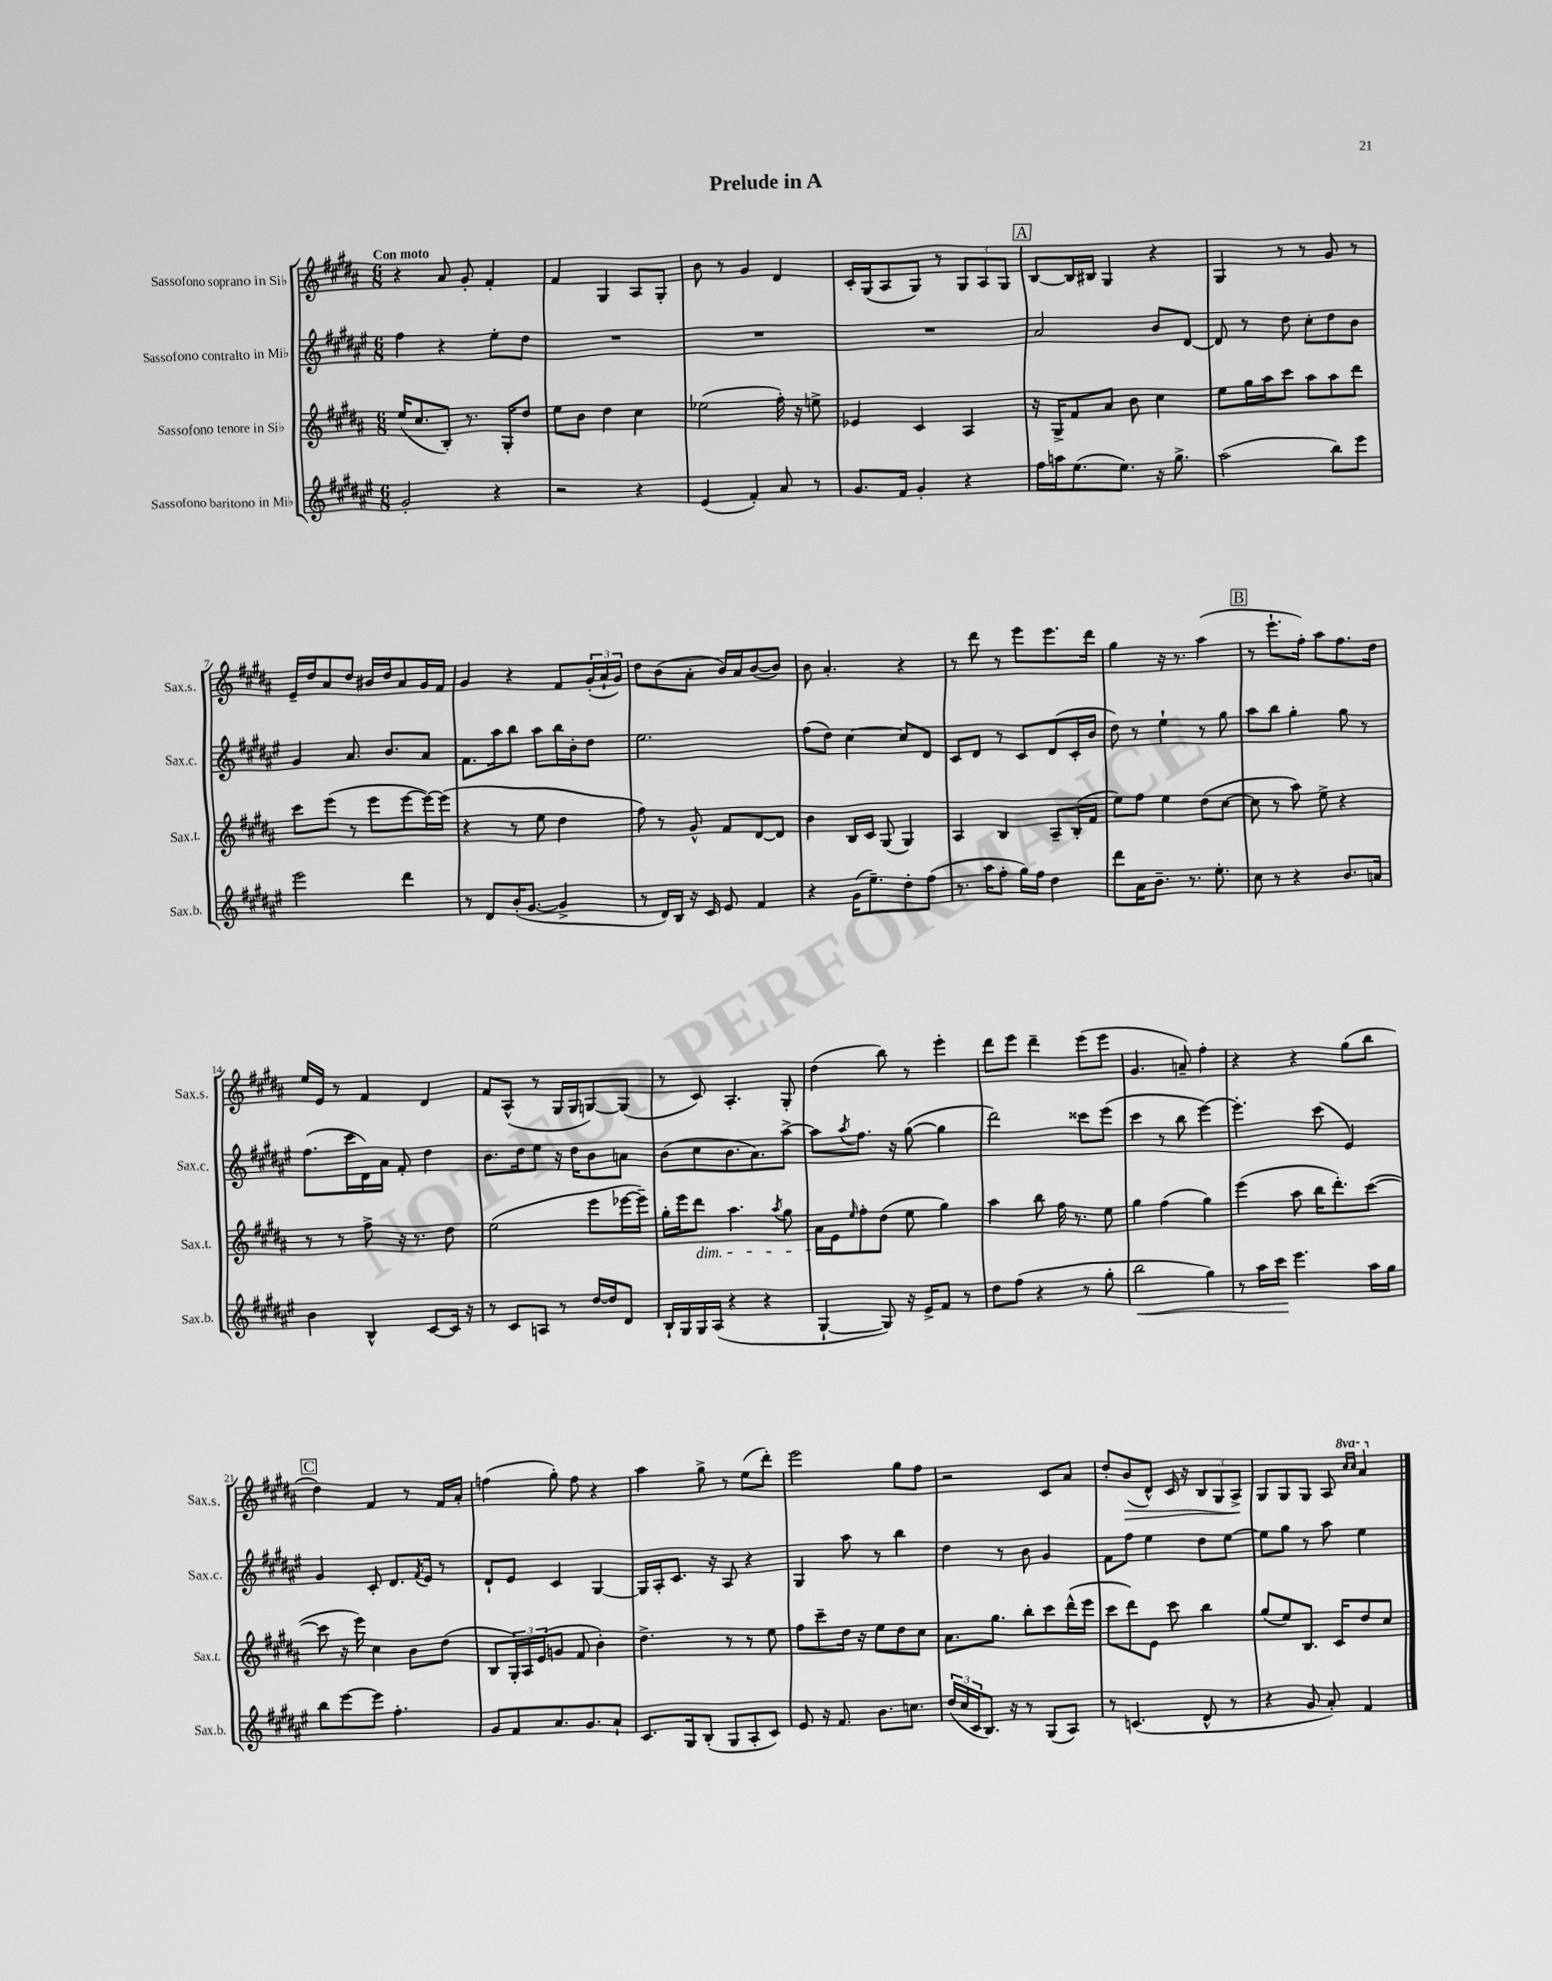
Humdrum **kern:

**kern	**kern	**kern	**kern
*staff4	*staff3	*staff2	*staff1
*clefG2	*clefG2	*clefG2	*clefG2
*k[f#c#g#d#a#e#]	*k[f#c#g#d#a#]	*k[f#c#g#d#a#e#]	*k[f#c#g#d#a#]
*M6/8	*M6/8	*M6/8	*M6/8
2g#'/	(16ee/LK	4ff#\	4r
.	8.cc#/	.	.
.	8B'/J)	4r	8a#/
.	8.r	.	8g#'/
4r	.	8ee#'\L	4f#'/
.	16G#'/LK	.	.
.	8dd#/J	8dd#\J	.
=	=	=	=
2r	8ee\L	2.r	4f#/
.	8b\J	.	.
.	4dd#\	.	4G#/
4r	4cc#\	.	8A#/L
.	.	.	8G#'/J
=	=	=	=
(4e#/	(2ee-\	2.r	8b\
.	.	.	8r
4f#'/)	.	.	4g#/
8a#/	16ff#'\)	.	4d#/
.	16r	.	.
8r	8ee^\	.	.
=	=	=	=
8.g#/L	4e-/	2.r	16c#'/LL
.	.	.	(16G#/J
.	.	.	8A#/
16f#/Jk	.	.	.
4g#'/	4c#/	.	8G#/J)
.	.	.	8r
4r	4A#/	.	12G#/L
.	.	.	12A#/
.	.	.	12G#/J
=	=	=	=
16ff#\LL	16r	2a#/	[8B/L
16aa\J	16G#^/LK	.	.
(8.ee#\	8f#/	.	16B/]L
.	.	.	16B#/JJ
.	8a#/J	.	4G#/
8.ee#\J)	.	.	.
.	8b\	.	.
16r	4cc#\	8b/L	4r
8.gg#^\	.	.	.
.	.	[8d#/J	.
=	=	=	=
(2aa#\	8ee\L	8d#/]	4G#/
.	16gg#\L	8r	.
.	16aa#\J	.	.
.	8ccc#\J	8dd#\	8r
.	8aa#\L	8cc#'\L	8r
8bb\L)	8aa#\	8dd#\	8g#/
8eee#\J	8ddd#\J	8b\J	8r
=	=	=	=
2eee#\	8ccc#\L	4g#/	16e~/LL
.	.	.	16dd#/J
.	(8eee\J	.	8a#/
.	8r	8.a#/	8dd#/J
.	8eee\L	.	16b#/LL
.	.	8.b/L	16dd#/J
4ddd#\	[8eee\	.	8a#/
.	16eee\_L)	8a#/J	16g#/L
.	(16eee\]JJ	.	16f#/JJ
=	=	=	=
8r	4r	8.f#\L	4g#/
8d#/L	.	.	.
.	.	16aa#\k	.
(16b'/K	8r	8bb\J	4r
[8.g#/J	.	.	.
.	8ee\	8aa#\L	.
4g#^/]	4dd#\	16bb\L	8f#/L
.	.	16b'\J	.
.	.	8dd#\J	(24g#'/L
.	.	.	24a#`/
.	.	.	24g#/JJ)
=	=	=	=
8r	8ff#\)	2.ee#\	8dd#\L
16d#/LL)	8r	.	(8b\
16B/JJ	.	.	.
16r	8g#^^/	.	8a#'\J
16c#/	.	.	.
8e#/	8f#/L	.	16b/LL)
.	.	.	16a#/J
4f#/	[8d#/	.	([8b/
.	8d#/]J	.	8b/]J)
=	=	=	=
4r	4b\	(8ff#\L	8b\
.	.	8dd#\J)	4.a#'/
(16g#\LK	16B/LL	[4cc#\	.
8.ee#~\)	16c#/JJ	.	.
.	(8G#/	.	.
8dd#'\	4G#/)	8cc#/]L	4r
(8ff#\J	.	8d#/J	.
=	=	=	=
8.r	4A#/	8c#/L	8r
.	.	8d#/J	8ddd#\
16aa#\LK	.	.	.
8ff#'\J	4B/	8r	8r
16gg#\LL)	.	8c#/L	8eee\L
16ff#\JJ	.	.	.
4dd#\	8A#~/L	(8d#/	8.eee\
.	(16B'/L	16c#'/L	.
.	16f#/JJ	16b/JJ	16ddd#\Jk
=	=	=	=
8ddd#\L	8ee\L)	8dd#\)	4gg#\
16a#\K	8ff#\J	8r	.
8.b~\J	.	.	.
.	4ee\	4ee#`\	16r
.	.	.	8.r
8.r	.	.	.
.	(8dd#\L	8r	(4aa#\
8.ee#'\	.	.	.
.	[8cc#\J	8gg#\	.
=	=	=	=
8cc#\	8cc#\]	8aa#\L	8r
8r	8r	8bb\J	8.eee`\L
4r	8aa#\)	4gg#'\	.
.	.	.	16ff#'\Jk)
.	8ee^\	.	8aa#\L
8.b/L	4r	8gg#\	8.ff#\
.	.	8r	.
16a/Jk	.	.	16dd#\Jk
=	=	=	=
4b\	8r	(8.ff#\L	16ee/LL
.	.	.	16e/JJ
.	8r	.	8r
.	.	16ccc#\L	.
4B^^/	8ff#^\	16d#\)	4f#/
.	.	16a#\JJ	.
.	16r	8f#'/	.
.	8.r	.	.
[8c#/L	.	4dd#\	4d#/
16c#/]Jk	8dd#\	.	.
16r	.	.	.
=	=	=	=
8r	(2ee\	8.b\L	8f#/L
8c#/L	.	.	(8A#^^/J
.	.	16dd#\k	.
8A/J	.	8ee#\J	8r
8r	.	16r	16G#/LL
.	.	16dd#\LK	16G#/J
[16dd#/LL	8eee\L	8b\	[8G/)
16dd#/]J	.	.	.
8d#/J	[16eee-\L	8a\J	(8G/]J
.	16eee-~\]JJ)	.	.
=	=	=	=
16B`/LL	16gg#'\LL	(8b\L	8r
16G#/	16eee\J	.	.
16G#/	8ddd#\J	8cc#\	8c#/)
(16A#/JJ	.	.	.
4r	4.aa#\	8.b\	4.A#'/
.	.	8.a#\)	.
4r	.	.	.
.	8qaa#/	.	.
.	8gg#\	[8aa#^\J	8G#'/
=	=	=	=
[4G#`/	16a#\LL	8aa#\]L	(4dd#\
.	16e\J	.	.
.	16qqee/	8qaa#/	.
.	8ff#'\	8.ff#\J	.
8G#/])	(8dd#\J	.	8bb\)
.	.	16r	.
16r	8ee\	([8gg#\	8r
16e#^/LK	.	.	.
8f#/J	4gg#\)	4gg#\]	4eee'\
8r	.	.	.
=	=	=	=
8dd#\L	4aa#\	2ddd#\)	8ddd#\L
(8ff#\J	.	.	8eee\J
4r	8bb\	.	4ddd#~\
.	16ff#\	.	.
.	8.r	.	.
8r	.	8ccc##\L	(8eee\L
8gg#'\	8ee\	(8eee#\J	8eee\J
=	=	=	=
2bb\	4gg#\	4ccc#\	4.g#/
.	(4ff#\	8r	.
.	.	8bb\	8a~/)
4gg#\)	4gg#\)	[4eee#\)	4ff#'\
=	=	=	=
8r	(4eee\	4.eee#'\]	4r
16aa#\LL	.	.	.
16ccc#\JJ	.	.	.
4.eee#\	8aa#\	.	4r
.	16bb\LK	(8ccc#\	.
.	8.ddd#'\)	.	.
.	.	4e#/)	(8gg#\L
16aa#\LL	([8ccc#\J	.	8bb\J
16gg#\JJ	.	.	.
=	=	=	=
8bb\L	8ccc#\]	4g#/	4dd#\)
[8eee#\	16r	.	.
.	16eee\)	.	.
8eee#\]J	4cc#\	8c#'/	4f#/
4.ff#'\	.	8.d#/L	.
.	8b\L	.	8r
.	.	8qf#/	.
.	.	16e#/Jk	.
.	(8dd#\J	8r	16f#/LL
.	.	.	16a#'/JJ
=	=	=	=
8g#/L	8B/L	8d#`/L	(4ff\
8f#/	24G#'/L)	8e#/J	.
.	24A#/	.	.
.	(24e/J	.	.
8.a#/	8g/J	4c#/	8gg#'\)
.	8f#/	.	8ff\
8.g#/	.	.	.
.	4b'\)	[4G#/	4r
8a#`/J	.	.	.
=	=	=	=
8.c#/L	4.dd#^\	16G#/]LL	4aa#\
.	.	16A#'/J	.
.	.	8.c#/J	.
16G#/k	.	.	.
(8B'/J	.	.	8gg#^\
.	.	16r	.
8G#/L	8r	8A#/	8r
8A#'/	8r	4r	(8ee\L
8c#/J)	8ee\	.	8ddd#'\J)
=	=	=	=
8e#/	8ff#\L	4G#/	2eee\
16r	8ccc#~\	.	.
8.f#/	.	.	.
.	16dd#\Jk	8aa#\	.
.	16r	.	.
8.b\L	8ee\L	8r	.
.	8dd#\	4bb\	8gg#\L
8.cc\J	.	.	.
.	8cc#\J	.	8ff#\J
=	=	=	=
(24dd#/LL	8.a#\L	4dd#\	2r
24cc#/	.	.	.
24c#/J	.	.	.
8.B/J)	.	.	.
.	8.gg#\J	.	.
.	.	8r	.
16r	.	.	.
8r	8bb'\L	8b\	.
(8G#/L	8ccc#\	4g#/	8c#/L
8A#/J)	(16ddd#^^\L	.	8a#/J
.	16eee\JJ	.	.
=	=	=	=
8r	8ccc#\L	8f#\L	8dd#'/L
(4.c/	8ddd#\)	8ff#\J	(8b/
.	8e\J	4ee#\	8d#^^/J)
.	8ccc#\	.	16c#/
.	.	.	16r
8d#^^/	4bb\	8dd#\L	12B/L
.	.	.	12G#/
8r	.	[8ee#\J	.
.	.	.	12A#^/J
=	=	=	=
4r	(8gg#/L	8ee#\]L	8G#/L
.	8ee/)	8gg#\J	8G#/
8g#/	8.B/J	8r	8G#/J
8a#'/)	.	8aa#\	8A#/
.	16c#/LK	.	.
.	.	.	16qqccc#/LL
.	.	.	16qqccc#/JJ
4f#/	8dd#/	4ee#\	4aa#/
.	8cc#/J	.	.
==	==	==	==
*-	*-	*-	*-
